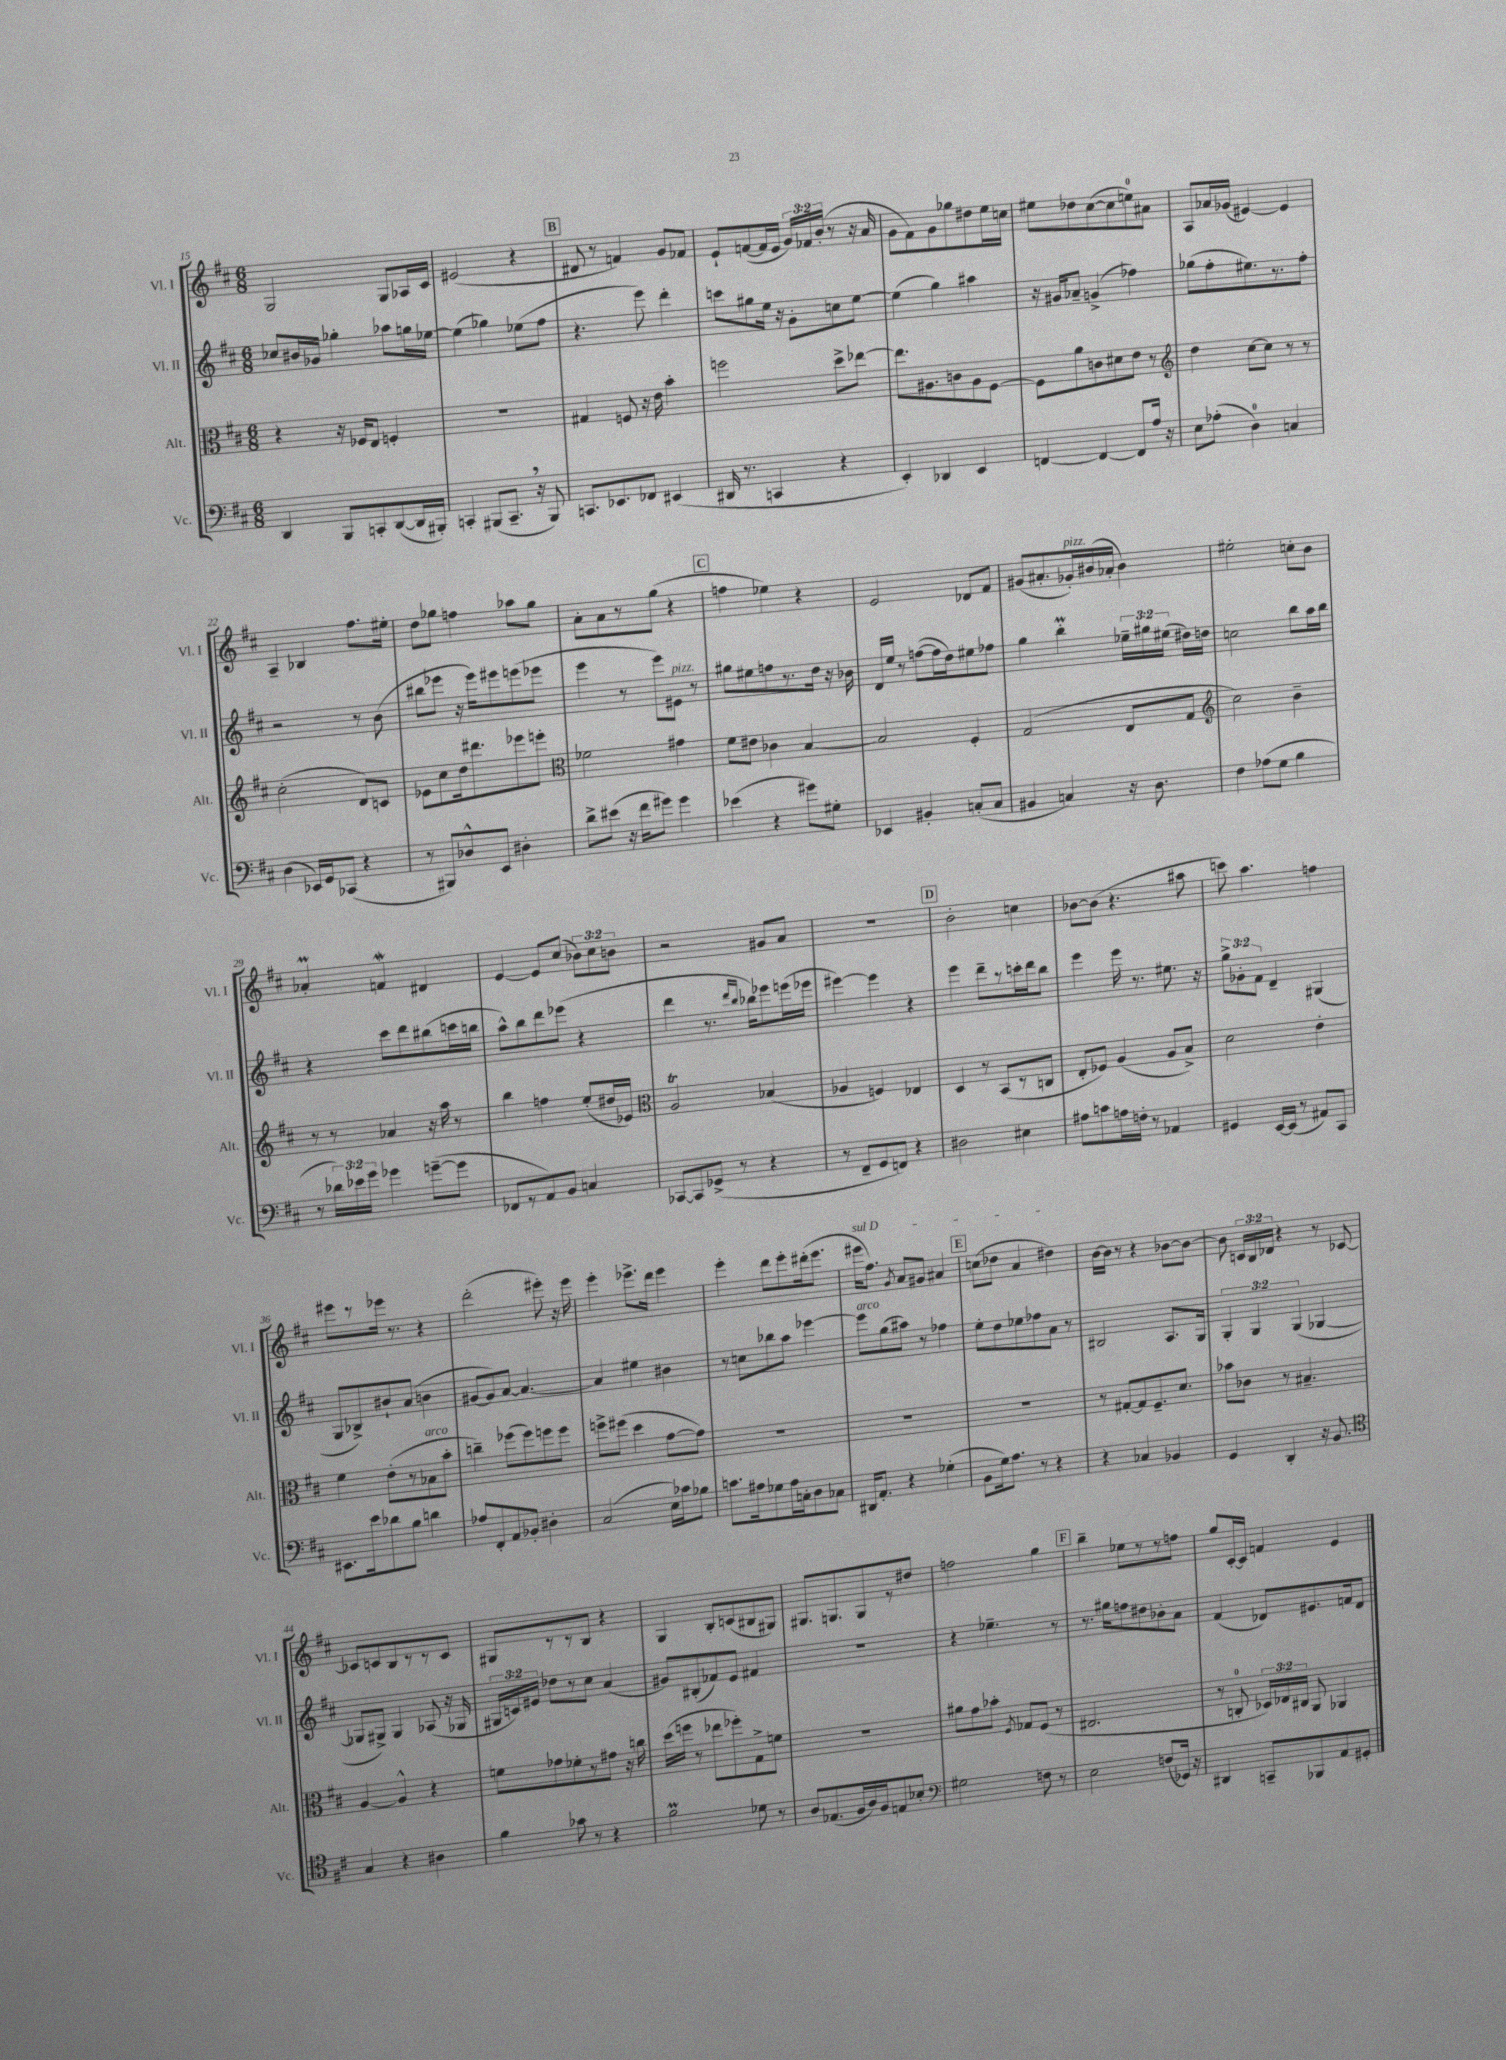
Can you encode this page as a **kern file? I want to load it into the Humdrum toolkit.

**kern	**kern	**kern	**kern
*part4	*part3	*part2	*part1
*staff4	*staff3	*staff2	*staff1
*I"Vc.	*I"Alt.	*I"Vl. II	*I"Vl. I
*I'Vc.	*I'Alt.	*I'Vl. II	*I'Vl. I
*clefF4	*clefC3	*clefG2	*clefG2
*k[f#c#]	*k[f#c#]	*k[f#c#]	*k[f#c#]
*M6/8	*M6/8	*M6/8	*M6/8
=15	=15	=15	=15
4DD/	4r	8cc-X/L	2G/
.	.	16b#X/L	.
.	.	16g-X/JJ	.
8BBB/L	16r	4gg-X'\	.
.	16F-X/KL	.	.
8CCn'/	8E/J	.	.
([8DD/	4Fn'/	8aa-X\L	8G/L
16DD/L]	.	16ggn\L	16A-X/L
16BBB#X'/JJ)	.	[16ee-X\JJ	16c#/JJ
=16	=16	=16	=16
4CCn'/	2.r	(4ee-\]	(2e#X/
(8BBB#X/L	.	4gg-X\)	.
8.CC~,/J	.	.	.
.	.	(8ee-X\L	4r
16r	.	.	.
8BBB#/)	.	8ff#\J	.
!!LO:REH:place=s1:t=B
=17	=17	=17	=17
8.CCn/L	4G#X/	4.r	8d#X/
.	.	.	8r
8.EE-X/	.	.	.
.	8Fn/	.	4fn/)
8FF-X/J	16r	8eee\)	.
.	16e\	.	.
(4EE#X/	4b'\	4ddd'\	8g/L
.	.	.	8f-X/J
=18	=18	=18	=18
16DD#X/	2ffn\	8cccn\L	8e`/L
8.r	.	.	.
.	.	8gg#X\	([8fn/
4CCn/	.	16ee\Jk	16f/L]
.	.	16r	16e/JJ
.	.	8g'\L	24g/LL)
.	.	.	24f-X/
.	.	.	(24b'/JJ
4r	8dd^\L	8ccn\	8r
.	[8ee-X\J	[8ee\J	16r
.	.	.	16a/
=19	=19	=19	=19
4EE'/)	8.ee-\L]	(4ee\]	8g\L
.	.	.	8f#\)
.	8.A#X\	.	.
4DD-X/	.	4gg\)	8g\
.	8cn\	.	8gg-X\
4EE/	8A#\	4aa#X\	8dd#X\
.	[8F#\J	.	16ee\L
.	.	.	16ccn\JJ
=20	=20	=20	=20
[4FFn/	8F#\L]	16r	8ee#X\L
.	.	16g#X/KL	.
.	8a\	8a-X~/J	8dd-X\
4FF/_	8cn\	(4gn^/	([8cc#\
.	8d#X\	.	8cc#\]
8FF/L]	8e\J	4ff-X\)	8een\)
16A/Jk	8r	.	8a#X\J
16r	.	.	.
=21	=21	=21	=21
*	*clefG2	*	*
8E\L	4dd\	(8gg-X\L	8A/L
(8A-X'\J	.	8ff#'\	16a-X/L
.	.	.	(16g-X/JJ
4D\)	[8cc#\L	8.ee#X\)	[4e#X/)
.	8cc#\J]	.	.
.	.	8.r	.
4Cn/	8r	.	4e#/]
.	8r	8ff#'\J	.
!!LO:LB:g=z
=22	=22	=22	=22
(4D\	(2cc#'\	2r	4A~/
16EE-X/LL)	.	.	4B-X/
16GG/J	.	.	.
(8CC-X/J	.	.	.
4r	8d/L)	8r	8.ff#\L
.	8cn/J	(8b\	.
.	.	.	16ee#X'\Jk
=23	=23	=23	=23
8r	8e-X\L	8bb#X\L	8dd\L
8BBB#X/L)	8cc#\	8eee-X\J	8gg-X\J
8D-X^^/	16dd\k	16r	4ffn\
.	8.ddd#X\	16eee-\KL)	.
8EE/J	.	8eee#X\	.
4D#X'\	8eee-X\	(8eeen\	8aa-X\L
.	8eeen'\J	8eee-X\J	8gg-\J
=24	=24	=24	=24
*	*clefC3	*	*
8d^\L	2f-X\	4eee\	8a'\L
(8e#X\J	.	.	8a\
16r	.	8r	8r
16f#\KL	.	.	.
8g#X\J)	.	8eee\L)	(8gg\J
!	!	!LO:TX:a:i:t=pizz.	!
4g#\	4g#X\	8e#X\J	4r
.	.	8r	.
!!LO:REH:place=s1:t=C
=25	=25	=25	=25
(4e-X\	8f#\L	8gg#X\L	4ffn\
.	8e#X\J	8ee#X\	.
4r	4c-X\	8ffn\	4ee-X\)
.	.	8.r	.
8g#X\L)	[4B/	.	4r
.	.	16dd\Jk	.
8G#X'\J	.	16r	.
.	.	16b-X\	.
=26	=26	=26	=26
4EE-X/	2B/]	16d/LL	2e/
.	.	16ee/JJ	.
.	.	8r	.
4BB#X'/	.	([8ffn\L	.
.	.	16ff\L]	.
.	.	16dd\J)	.
(8Cn'/L	4F#'/	8ee#X\	8d-X/L
8C/J	.	8ff-X\J	8f#/J
=27	=27	=27	=27
4BB#X/	(2G/	4gg\	(8g#X/L
.	.	.	8.a#X'/
4Cn/)	.	4bbM'\	.
!	!	!	!LO:TX:a:i:t=pizz.
.	.	.	16g-X'/L)
.	.	.	(16b#X/
.	.	.	16a-X'/JJ
16r	8E/L	24ee-X~\LL	4b#\)
.	.	24gg#X\	.
8.D\	.	.	.
.	.	(24ee#X\JJ	.
.	8G/J	16dd#X\LL)	.
.	.	16ddn\JJ	.
=28	=28	=28	=28
*	*clefG2	*	*
4F#\	2cc#\)	2ccn\	2ee#X'\
(8A-X\L	.	.	.
8G\J	.	.	.
4B\	4b~\	8bb\L	8ccn'\L
.	.	16aa\L	8b\J
.	.	16bb\JJ	.
!!LO:LB:g=z
=29	=29	=29	=29
8r	8r	4r	4a-XM'/
24d-X\LL)	8r	.	.
24e-X\	.	.	.
24g\JJ	.	.	.
4g-X\	4a-X/	8ccc#\L	4fnw/
.	.	8ddd\	.
([8gn~\L	16r	(8bb#X\	4d#X/
.	16aa\	.	.
8g\J]	8r	16cccn\L	.
.	.	16bbn\JJ	.
=30	=30	=30	=30
8FF-X/L	4bb\	8aa^^\L)	[4e/
8r	.	8bb\	.
8AA/)	4ffn\	8ddd\	8e/L]
8BB/J	.	(8eee-X\J	(8cc#/J
4Cn/	(8ee'/L	4r	12b-X\L)
.	.	.	12cc#\
.	16dd#X/L	.	.
.	.	.	12bn\J
.	16e-X/JJ)	.	.
=31	=31	=31	=31
*	*clefC3	*	*
[8CC-X/L	2AT/	4ddd\	2r
8CC-/]	.	.	.
(8GG-X^/J	.	8.r	.
8r	.	.	.
.	.	16qqddd/LL	.
.	.	16qqbb/JJ	.
.	.	16bb-X\KL)	.
4r	(4B-X/	8eee-X\	8g#X/L
.	.	(16eeen\L	8a/J
.	.	16eee-X\JJ	.
=32	=32	=32	=32
8r	4A-X/	[4eee#X\)	2.r
8FF#~/L	.	.	.
8GG/	4Fn/)	4eee#\]	.
8FFn/J)	.	.	.
4r	4E-X/	4r	.
!!LO:REH:place=s1:t=D
=33	=33	=33	=33
2D#X\	4D/	4eee\	2b'\
.	8r	8ddd~\L	.
.	(8BB/L	8r	.
4E#X\	8r	16cccn'\L	4ccn\
.	.	16ddd\J	.
.	8Cn/J	8bb\J	.
=34	=34	=34	=34
8A#X\L	8E'/L	4eee\	[8b-X\L
8cn\	8F-X/J)	.	(8b-\J]
16An\L	(4A/	16eee\	4.r
16Fn'\JJ	.	8.r	.
8r	.	.	.
4AA-X/	8A/L	8.ee#X\	.
.	8B^/J)	.	8aa#X\
.	.	16r	.
=35	=35	=35	=35
4GG#X/	2d\	12gg^\L	8cccn\)
.	.	12g-X'\	.
.	.	.	4.aa\
.	.	12f#\J	.
[16EE/LL	.	4d~/	.
(16EE/JJ]	.	.	.
8r	.	.	.
8AA#X/L)	4e'\	(4G#X/	4ffn\
8CC#/J	.	.	.
!!LO:LB:g=z
=36	=36	=36	=36
8.EE#X\L	4f#\	8G/L	8eee#X\L
.	.	8B-X^/)	8r
16e\k	.	.	.
8d-X\	(8e'\L	8b#X`/	16eee-X\Jk
.	.	.	8.r
8B\J	8r	(8a/J	.
!	!LO:TX:a:i:t=arco	!	!
4dn\	8B-X\	4bn\	4r
.	8b'\J	.	.
=37	=37	=37	=37
8A-X/L	4ccn~\)	[8g#X/L	(2ddd'\
8FF#'/	.	8g#/])	.
8AA/	(8ff-X\L	[8a/J	.
8BB-X'/J	8ff-\)	4.a/_	.
4D#X'\	8ffn\	.	8eee#X'\)
.	8ff\J	.	16r
.	.	.	16eee#\
=38	=38	=38	=38
(2C#/	8ffn^\L	4a/]	4eee'\
.	(8ff#X\J	.	.
.	4dd\	4ee#X\	8.eee-X^\L
.	.	.	16ddd\Jk
16E\LL)	[8g\L	4b#X\	4eee-\
16c-X\J	.	.	.
8B-X\J	8g\J])	.	.
=39	=39	=39	=39
8.cn\L	2.r	8r	4eee'\
.	.	8ccn\L	.
16A#X\k	.	.	.
8G-X\	.	8bb-X\	8ddd\L
16A#\L	.	8aa\J	8eee'\
16Cn'\J	.	.	.
8D\	.	[4eee-X\	(16ddd#X'\k
.	.	.	8.eee\J
8C-X\J	.	.	.
=40	=40	=40	=40
!	!	!	!LO:TX:a:i:t=sul D
!	!	!LO:TX:a:i:t=arco	!
16DD#X/KL	2.r	8eee-\L]	16eee#X\KL
8.AA'/J	.	.	8.ff#\J)
.	.	(8gg\	.
.	.	.	8qg/
4r	.	8aa#X\J)	8a/L
.	.	8r	8g#X/J
(4G-X'\	.	4ff-X\	4a#X/
!!LO:REH:place=s1:t=E
=41	=41	=41	=41
8BB\L	2.r	8ee'\L	(8ccn\L
16G\k)	.	8dd\	8dd-X\J
8.A\J	.	.	.
.	.	8ee-X\	4a/
8r	.	8ff-X\	.
4r	.	8a\J	4dd#X\)
.	.	8r	.
=42	=42	=42	=42
4r	8r	2B#X/	[16b\LL
.	.	.	16b\JJ]
.	[8G#X'/L	.	8r
4C-X/	8G#/]	.	4r
.	8.F#~/	.	.
4BB-X/	.	8.A/L	[8b-X\L
.	8.d/J	.	.
.	.	.	8b-\J_
.	.	16G/Jk	.
=43	=43	=43	=43
4GG/	8b-X\L	6G'/	8b-\]
.	8c-X\J	.	24cn/LL
.	.	6G/	24B/
.	.	.	24d-X/JJ
4DD'/	8r	.	4r
.	.	(6G/	.
.	4.B#X~/	.	.
16r	.	[4G-X/	8r
8.BB/	.	.	.
.	.	.	[8c-X/
!!LO:LB:g=z
=44	=44	=44	=44
*clefC4	*	*	*
4G/	[4A/	8G-X/L]	8c-X/L]
.	.	8G#X^/J)	8cn/
4r	4A^^/]	4G#/	8B/
.	.	.	8r
4A#X\	4r	(8A-X/	8r
.	.	16r	8c/J
.	.	16G-X/	.
=45	=45	=45	=45
4f#\	8fn\L	24G#X/LL	8G#X/L
.	.	24cn/)	.
.	.	24e#X/JJ	.
.	8g-X\	8dd-X\L	8r
8g-X\	8f-X'\	8r	8r
8r	8r	8cc#\J	8B/J
4r	8g#X\J	(4a/	4r
.	16r	.	.
.	16ccn\	.	.
=46	=46	=46	=46
2f#m\	(16dd\LL	8g#X/L)	4G/
.	16ffn\JJ	.	.
.	8r	(8B#X'/	.
.	8ee-X\L	8f-X/)	8B'/L
.	8ff-X'\)	8e/J	(8cn/
8d-X\	8G^\	4f#X/	8B#X/
8r	8fn\J	.	8G#X/J)
=47	=47	=47	=47
8A/L	2.r	2.r	8.G#X/L
(8.E-X/	.	.	.
.	.	.	8.Gn/
16F#/L	.	.	.
16A/)	.	.	8G/
16F#/J	.	.	.
8En/	.	.	8r
8B-X'/J	.	.	8dd#X/J
=48	=48	=48	=48
*clefF4	*	*	*
2G#X\	8a#X\L	4r	2ffn\
.	8g\	.	.
.	8b-X'\J	4.ee-X~\	.
.	8qF#/	.	.
.	8G-X/L	.	.
8Fn\	(8F#/J	.	4gg\
8r	8r	8r	.
!!LO:REH:place=s1:t=F
=49	=49	=49	=49
2E\	2.E#X/	8.r	4bb~\
.	.	16gg#X\KL	.
.	.	8ffn\	8ee-X\L
.	.	8dd#X\	8r
(8Fn/L	.	8b-X'\	8r
16GG-X/Jk)	.	8a\J	8ffn\J
16r	.	.	.
=50	=50	=50	=50
4DD#X/	8r	(4f#/	8gg/L
.	8Cn'/	.	[16c#'/L
.	.	.	16c#/JJ]
8CCn~/L	24D-X/LL)	8d-X/L)	4fn/
.	24E-X/	.	.
.	24C#X/JJ	.	.
8BBB-X/	8AA/	8.e#X/	.
8AA/	4AA-X/	.	4e/
.	.	16fn/k	.
8GG#X'/J	.	8d-/J	.
==	==	==	==
*-	*-	*-	*-
